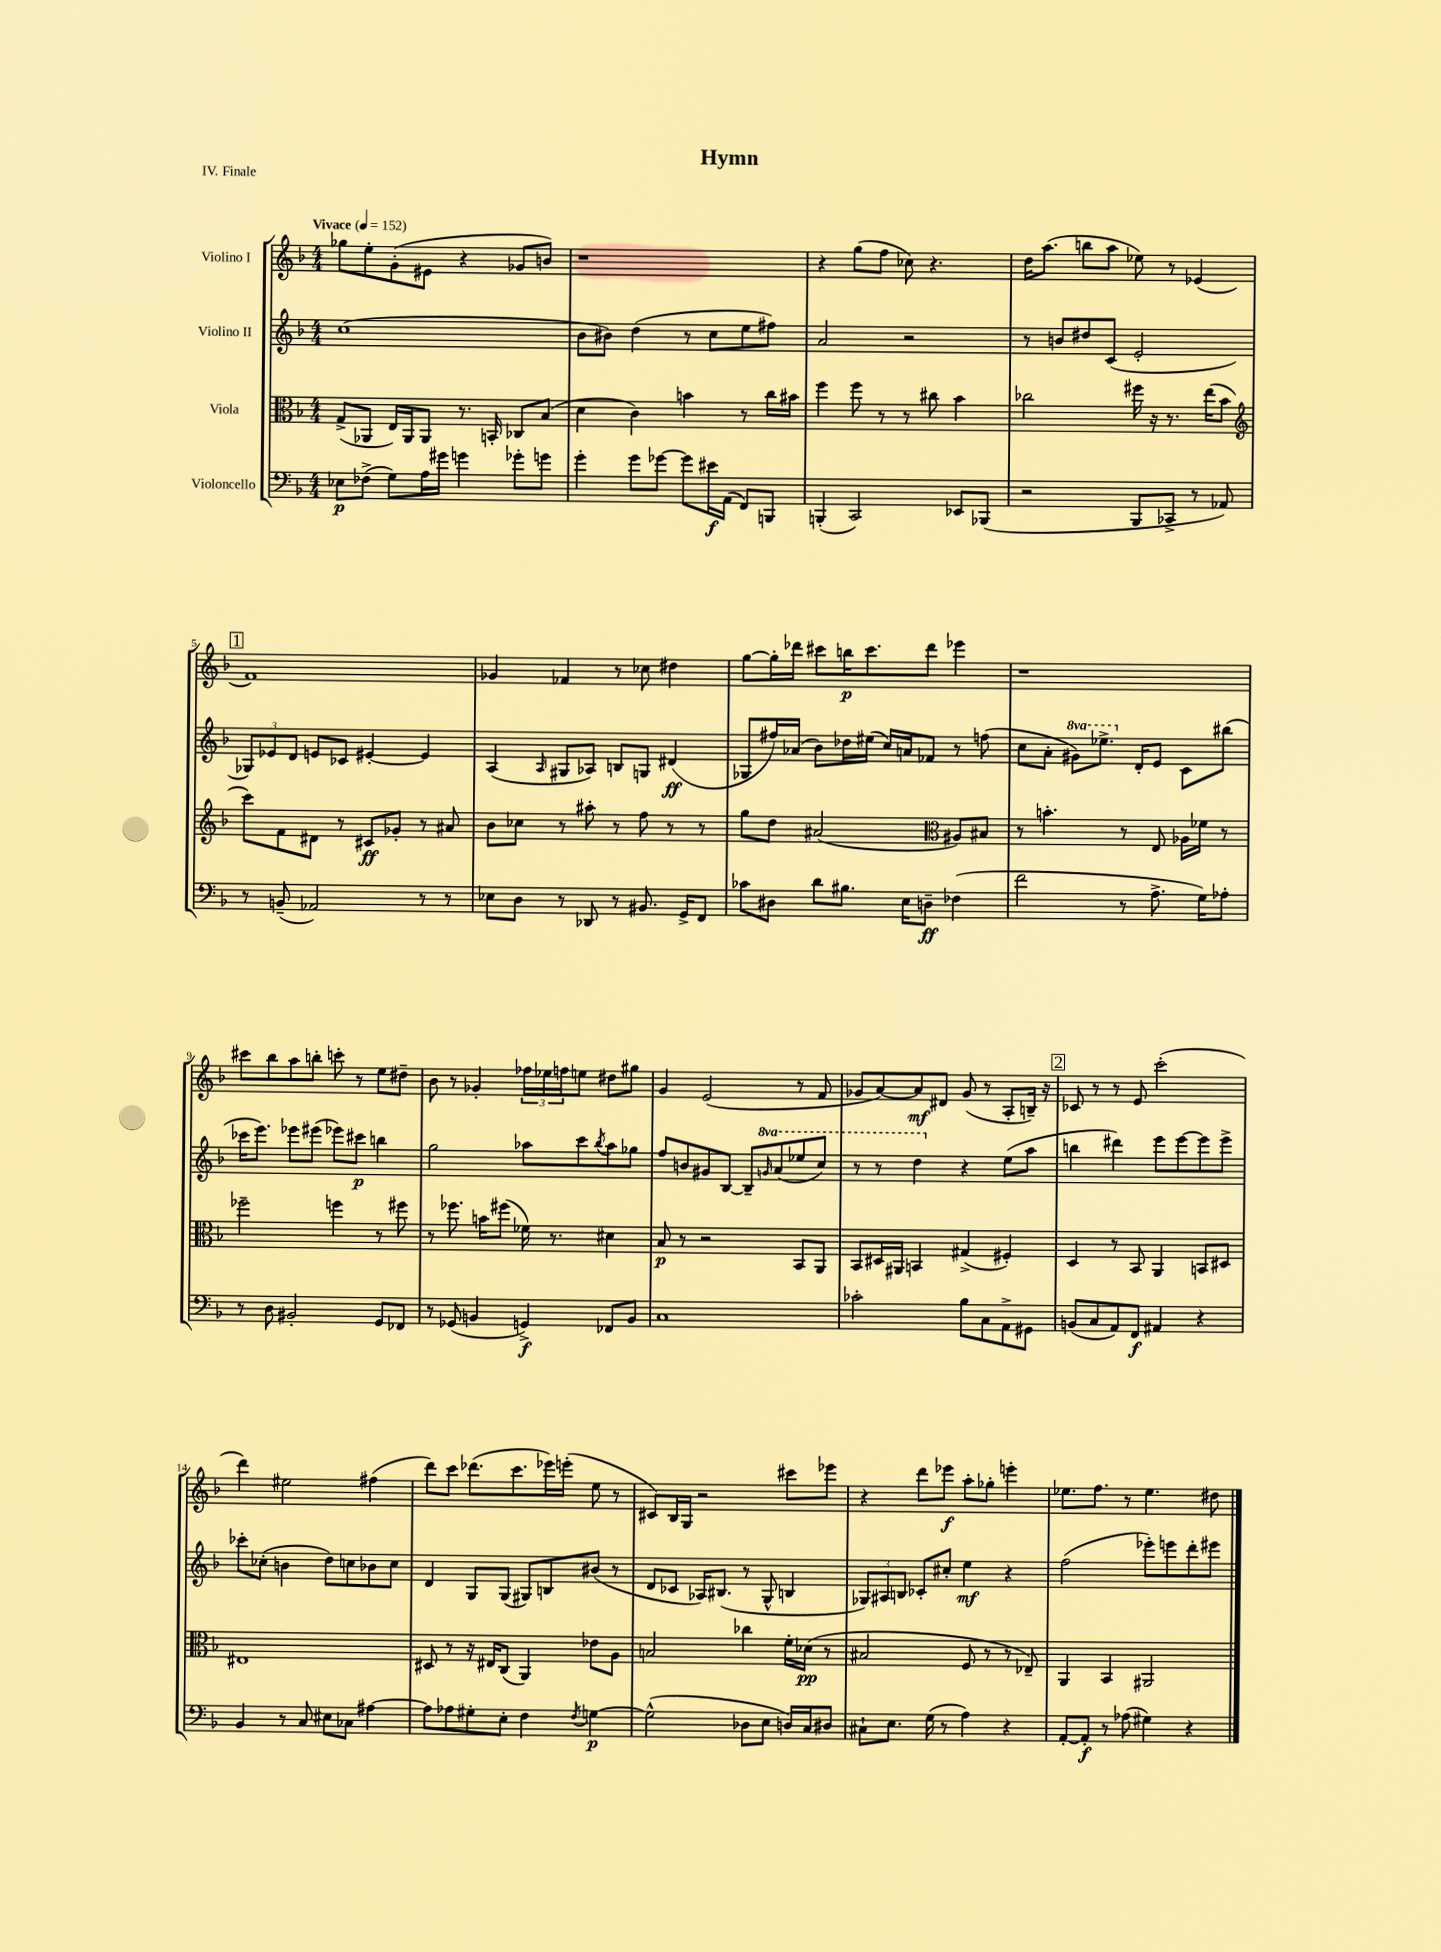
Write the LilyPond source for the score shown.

\header { title = "Hymn" piece = "IV. Finale" }
<<
\new StaffGroup <<
\new Staff = "s0" \with { instrumentName = "Violino I" } {
    \clef treble \key f \major \numericTimeSignature \time 4/4 \tempo "Vivace" 4 = 152
    ges''8 e''8-. g'8-.( eis'8 r4 ges'8 b'8) |
    r1 |
    r4 g''8( f''8 ces''8) r4. |
    d''16 a''8.( b''8 a''8 ees''8) r8 ees'4( |
    \mark \markup { \box "1" } f'1) |
    ges'4 fes'4 r8 ces''8 dis''4 |
    g''8~ g''16-. des'''16 cis'''8 b''16\p cis'''8. des'''8 ees'''4 |
    r1 |
    cis'''8 bes''8 a''8 b''8-. c'''8-. r8 e''8 dis''8-- |
    bes'8 r8 ges'4-. \tuplet 3/2 { fes''16 ees''16 f''16 } e''8 dis''8 gis''8 |
    g'4 e'2( r8 f'8 |
    ges'8 a'8~) a'8\mf dis'8 ges'8( r8 a8-. b16--) r16 |
    \mark \markup { \box "2" } ces'8 r8 r8 e'8 c'''2-.( |
    d'''4) eis''2 fis''4( |
    d'''8) c'''8 des'''8.( c'''8. ees'''16) e'''16-.( e''8 r8 |
    cis'8) bes16 g16 r2 cis'''8 ees'''8 |
    r4 d'''8 ees'''8\f a''8-. ges''8-. e'''4-. |
    ees''8. f''8. r8 ees''4. dis''8 \bar "|." |
}
\new Staff = "s1" \with { instrumentName = "Violino II" } {
    \clef treble \key f \major \numericTimeSignature \time 4/4 \set Staff.ottavationMarkups = #ottavation-simple-ordinals
    c''1( |
    bes'8 bis'8) d''4( r8 c''8 e''8 fis''8) |
    a'2 r2 |
    r8 b'8 dis''8 c'8( e'2-. |
    \mark \markup { \box "1" } \tuplet 3/2 { ges8) ees'8 d'8 } e'8 ces'8 eis'4~-. eis'4 |
    a4( \grace { a16 } gis8 aes8) b8 g8 dis'4\ff( |
    ges8 fis''16) aes'16( bes'8) des''16 eis''16( c''16) a'16 fes'8 r8 f''8( |
    c''8 a'8-. \ottava #1 gis''8) ees'''8.-> \ottava #0 d'16-. e'8 c'8 bis''8( |
    ces'''16 e'''8.) ees'''8 eis'''8( ees'''8) cis'''8\p b''4 |
    g''2 aes''8 c'''8 \acciaccatura { bes''8 } aes''8 ges''8 |
    f''8 b'8 gis'8 bes8~ bes8-- \ottava #1 \grace { g''!16 } a''8( ees'''8 c'''8) |
    r8 r8 d'''4 \ottava #0 r4 e''8( a''8 |
    \mark \markup { \box "2" } b''4 dis'''4) e'''8 e'''8~ e'''8 e'''8-> |
    ces'''8-. ces''8-.( b'4 d''8) c''8 bes'8 c''8 |
    d'4 g8 g8( gis8) b8 bis'8( r8 |
    d'8 ces'8 aes16) bis8.( r8 g8-^ b4 |
    \tuplet 3/2 { ges8) ais8 b8 } ces'8-. cis''8-. e''4\mf r4 |
    f''2( ees'''8-.) e'''8 d'''8-. eis'''8 \bar "|." |
}
\new Staff = "s2" \with { instrumentName = "Viola" } {
    \clef alto \key f \major \numericTimeSignature \time 4/4
    g8->( aes,8 e16) aes,16 aes,8 r8. b,16-. ces8 bes8( |
    d'4 c'4) b'4 r8 c''16 bis'16 |
    f''4 f''8 r8 r8 cis''8 bes'4 |
    ces''2 fis''16 r16 r8. e''16( bes'8 |
    \mark \markup { \box "1" } \clef treble c'''8) f'8 dis'8 r8 cis'8\ff ges'8-. r8 ais'8 |
    bes'8 ces''8 r8 ais''8-. r8 f''8 r8 r8 |
    g''8 d''8 ais'2( \clef alto ais8) bis8 |
    r8 b'4.-. r8 e8 aes16 fes'16 r8 |
    fes''2-- f''4 r8 fis''8 |
    r8 fes''8. b'16 fis''8( fes'16) r8. dis'4 |
    bes8\p r8 r2 bes,8 a,8 |
    bes,8 dis16 ais,16 b,4 gis4->( fis4-.) |
    \mark \markup { \box "2" } d4 r8 bes,8 a,4 b,8 dis8 |
    eis1 |
    dis8 r8 r16 eis16 c8( a,4) ees'8 a8 |
    b2 ces''4 f'16-. des'16\pp( r8 |
    bis2 f8 r8 r8 ees8--) |
    a,4 bes,4 ais,2 \bar "|." |
}
\new Staff = "s3" \with { instrumentName = "Violoncello" } {
    \clef bass \key f \major \numericTimeSignature \time 4/4
    ees8\p fes8->( g8) a16 gis'16 g'4 ges'8-. g'8 |
    g'4-. g'8 ges'8~ ges'8 eis'16\f a,16( f,8) b,,8 |
    b,,4-.( c,2) ees,8 bes,,8( |
    r2 bes,,8 ces,8-> r8 aes,8) |
    \mark \markup { \box "1" } r8 b,8--( aes,2) r8 r8 |
    ees8 d8 r8 des,8 r8 bis,8. g,16-> f,8 |
    ces'8 dis8 d'8 bis8. e16 d8--\ff fes4( |
    f'2 r8 a8.-> g16) aes8-. |
    r8 d8 bis,2-. g,8 fes,8 |
    r8 ges,8( b,4 g,4->\f) fes,8 b,8 |
    c1 |
    ces'2-. bes8 c8 a,8-> gis,8 |
    \mark \markup { \box "2" } b,8( c8 a,8) f,8\f ais,4 r4 |
    bes,4 r8 c8 eis8 ces8 ais4~ |
    ais8 aes8 gis8-. e8-. f4 \acciaccatura { f8 } g4~\p |
    g2-^( des8 e8 d16) c16 dis8 |
    cis8-! e8. g16( r8 a4) r4 |
    a,8~-. a,8-.\f r8 aes8( gis4) r4 \bar "|." |
}
>>
>>
